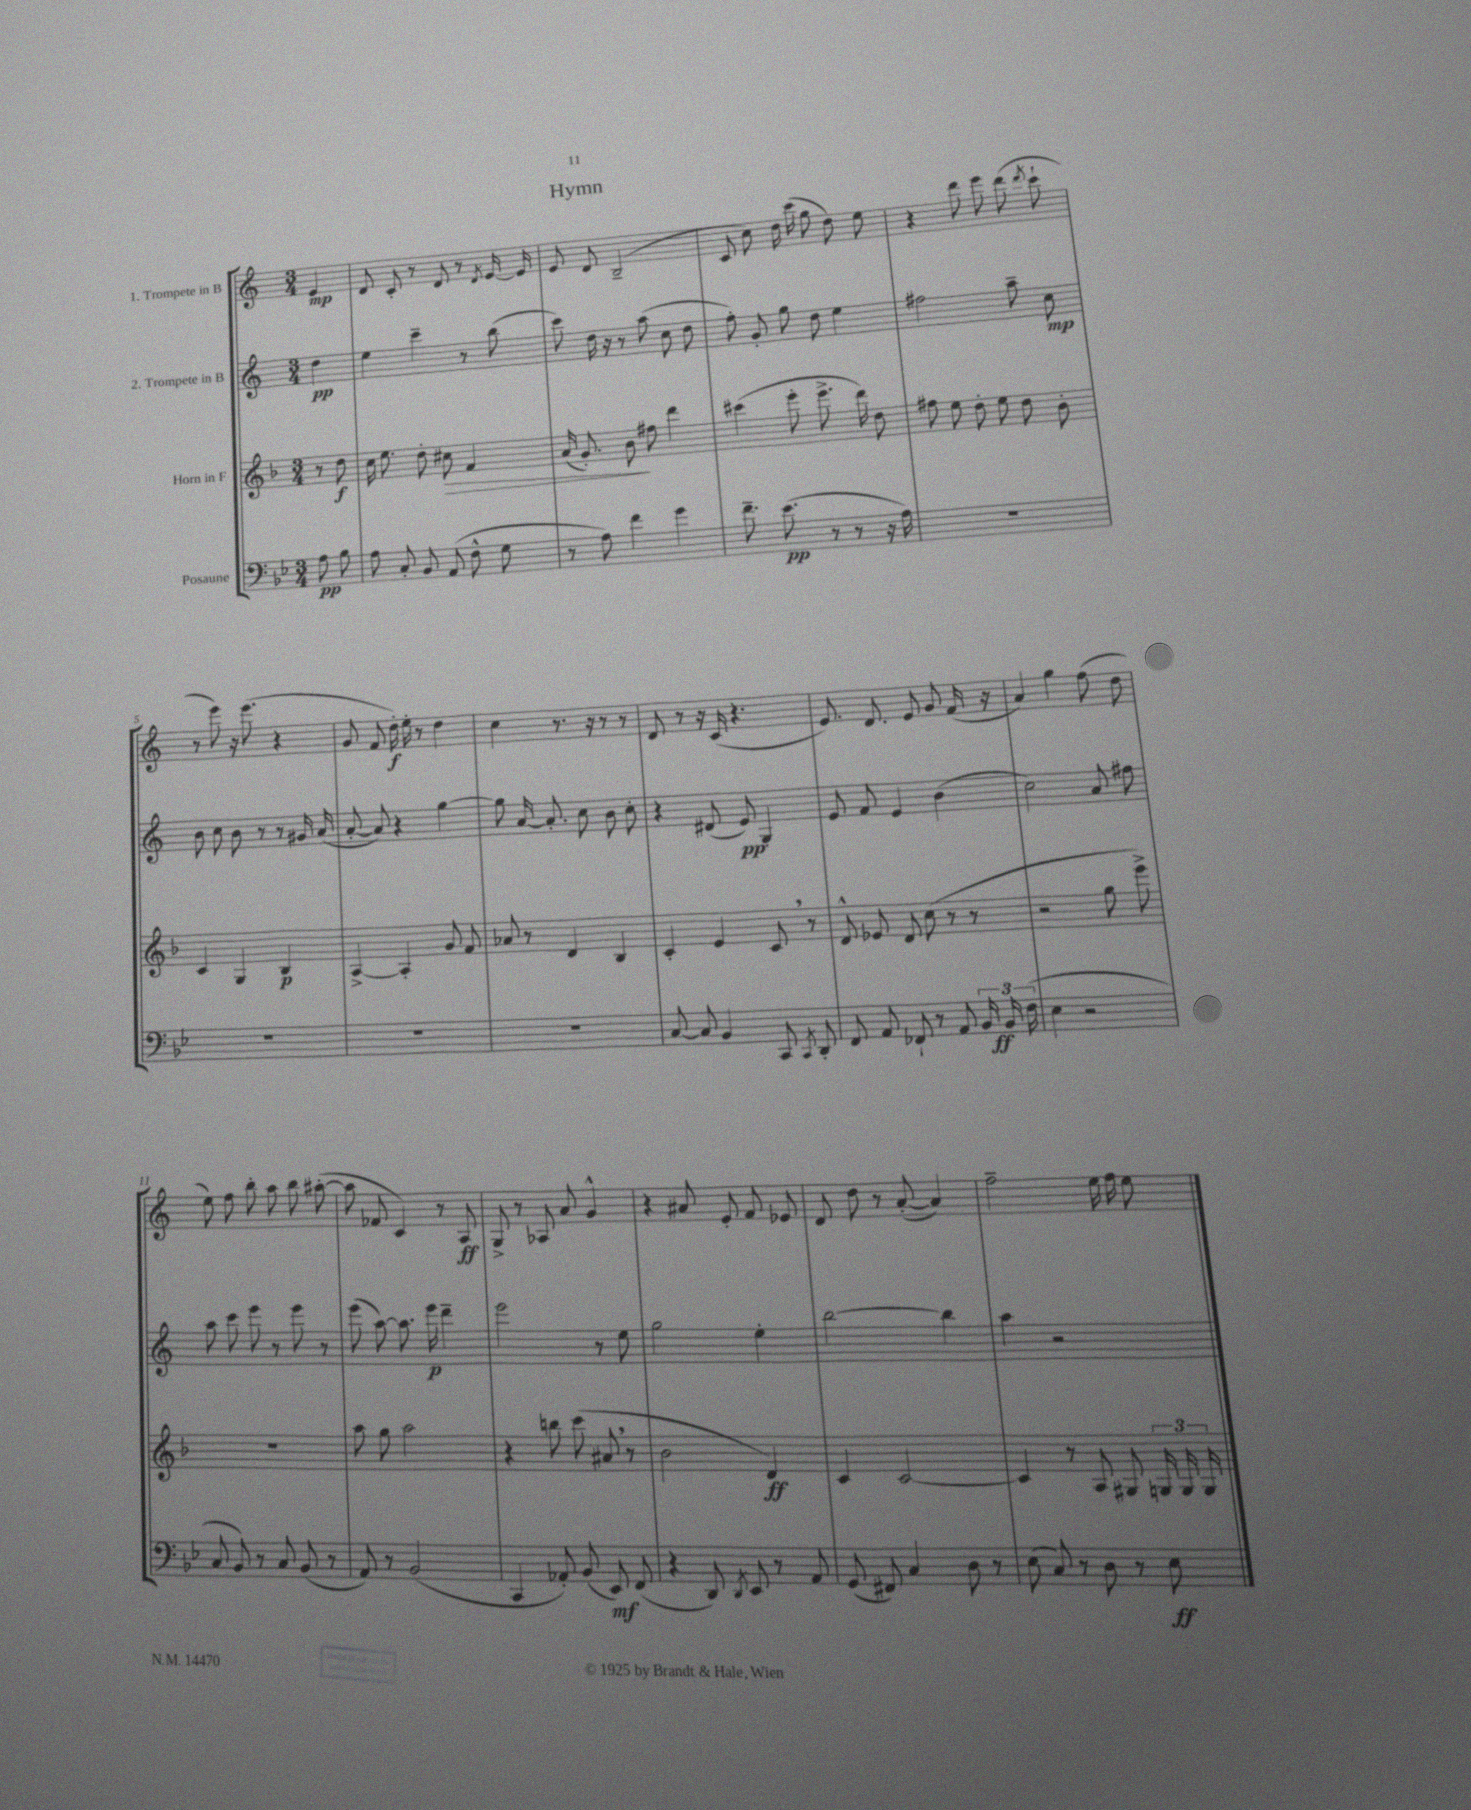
\header { title = "Hymn" }
<<
\new StaffGroup <<
\new Staff = "s0" \with { instrumentName = "1. Trompete in B" } {
    \clef treble \key c \major \numericTimeSignature \time 3/4 \partial 4
    \autoBeamOff e'4\mp |
    d'8 c'8-. r8 d'8 r8 \acciaccatura { d'8 } e'16~ e'16 |
    e'8 d'8 b2--( |
    c'8 c''8) d''16 c'''16( g''8 d''8) e''8 |
    r4 d'''8 e'''8 d'''8( \acciaccatura { d'''8 } c'''8-! |
    r8 e'''8) r16 e'''8.( r4 |
    g'8 f'8 d''16-.\f) e''16-. r8 d''4 |
    c''4 r8. r16 r8 r8 |
    d'8 r8 r16 c'16( r4. |
    e'8.) d'8. e'8 g'8 f'16( r16 |
    a'4) g''4 f''8( d''8 |
    e''8) f''8 b''8-. a''8 b''8 ais''8~-.( |
    ais''8 fes'8 c'4) r8 a8\ff |
    g8-> r8 aes8 a'8 g'4-^ |
    r4 ais'8 e'8-. f'8 ees'8 |
    d'8 d''8 r8 a'8~-.( a'4) |
    f''2-- e''16 f''16 e''8 \bar "|." |
}
\new Staff = "s1" \with { instrumentName = "2. Trompete in B" } {
    \clef treble \key c \major \numericTimeSignature \time 3/4 \partial 4
    \autoBeamOff d''4\pp |
    e''4 c'''4-- r8 b''8( |
    c'''8) d''16 r16 r8 a''8( c''8 d''8 |
    f''8-.) g'8-. g''8 d''8 e''4 |
    fis''2 a''8-- c''8\mp |
    b'8 c''8 b'8 r8 r8 gis'16 a'16( |
    a'8~-. a'8) r4 g''4~ |
    g''8 a'16~ a'8.-. c''8 b'8 c''8-. |
    r4 dis'8( e'8\pp) g4-. |
    e'8 f'8 e'4 b'4( |
    c''2) a'8 fis''8 |
    a''8 c'''8 e'''8 r8 e'''8 r8 |
    e'''8( a''8~) a''8. e'''16\p d'''4-- |
    e'''2 r8 e''8 |
    g''2 e''4-. |
    b''2~ b''4 |
    a''4 r2 \bar "|." |
}
\new Staff = "s2" \with { instrumentName = "Horn in F" } {
    \clef treble \key f \major \numericTimeSignature \time 3/4 \partial 4
    \autoBeamOff r8 d''8\f |
    c''16 e''8. d''8-. cis''8\> f'4 |
    a'16( g'8.-.) bes'8\! fis''8 d'''4 |
    cis'''4( e'''8-. e'''8.-> d'''16) d''8 |
    fis''8 e''8 d''8-. e''8 d''8 bes'8-. |
    c'4 g4 bes4\p |
    a4~-> a4-. g'8 f'8 |
    aes'8 r8 d'4 bes4 |
    c'4-. e'4 c'8 \breathe r8 |
    d'8-^ ees'8 d'8 c''8( r8 r8 |
    r2 g''8 e'''8->) |
    R2. |
    a''8 g''8 a''2 |
    r4 b''8 c'''8( ais'8 \breathe r8 |
    bes'2 d'4\ff) |
    c'4 c'2~ |
    c'4 r8 a8 gis8 \tuplet 3/2 { g16 g16 g16 } \bar "|." |
}
\new Staff = "s3" \with { instrumentName = "Posaune" } {
    \clef bass \key bes \major \numericTimeSignature \time 3/4 \partial 4
    \autoBeamOff a8\pp bes8 |
    a8 c8-. bes,8 a,8( f8-^ g8 |
    r8 a8) f'4 g'4 |
    f'8.-- ees'8.\pp( r8 r8 r16 a16) |
    R2. |
    R2. |
    R2. |
    R2. |
    c8~ c8 bes,4 c,8 \acciaccatura { c,8 } d,8-. |
    f,8 a,8 fes,8-! r8 a,8 \tuplet 3/2 { bes,16 bes,16\ff f16( } |
    ees4 r2 |
    c8 bes,8) r8 c8 bes,8( r8 |
    a,8) r8 bes,2( |
    c,4 aes,8-.) bes,8( ees,8\mf) f,8( |
    r4 d,8) \acciaccatura { d,8 } ees,8 r8 a,8 |
    g,8( fis,8) c4 d8 r8 |
    ees8( c8) r8 d8 r8 ees8\ff \bar "|." |
}
>>
>>
